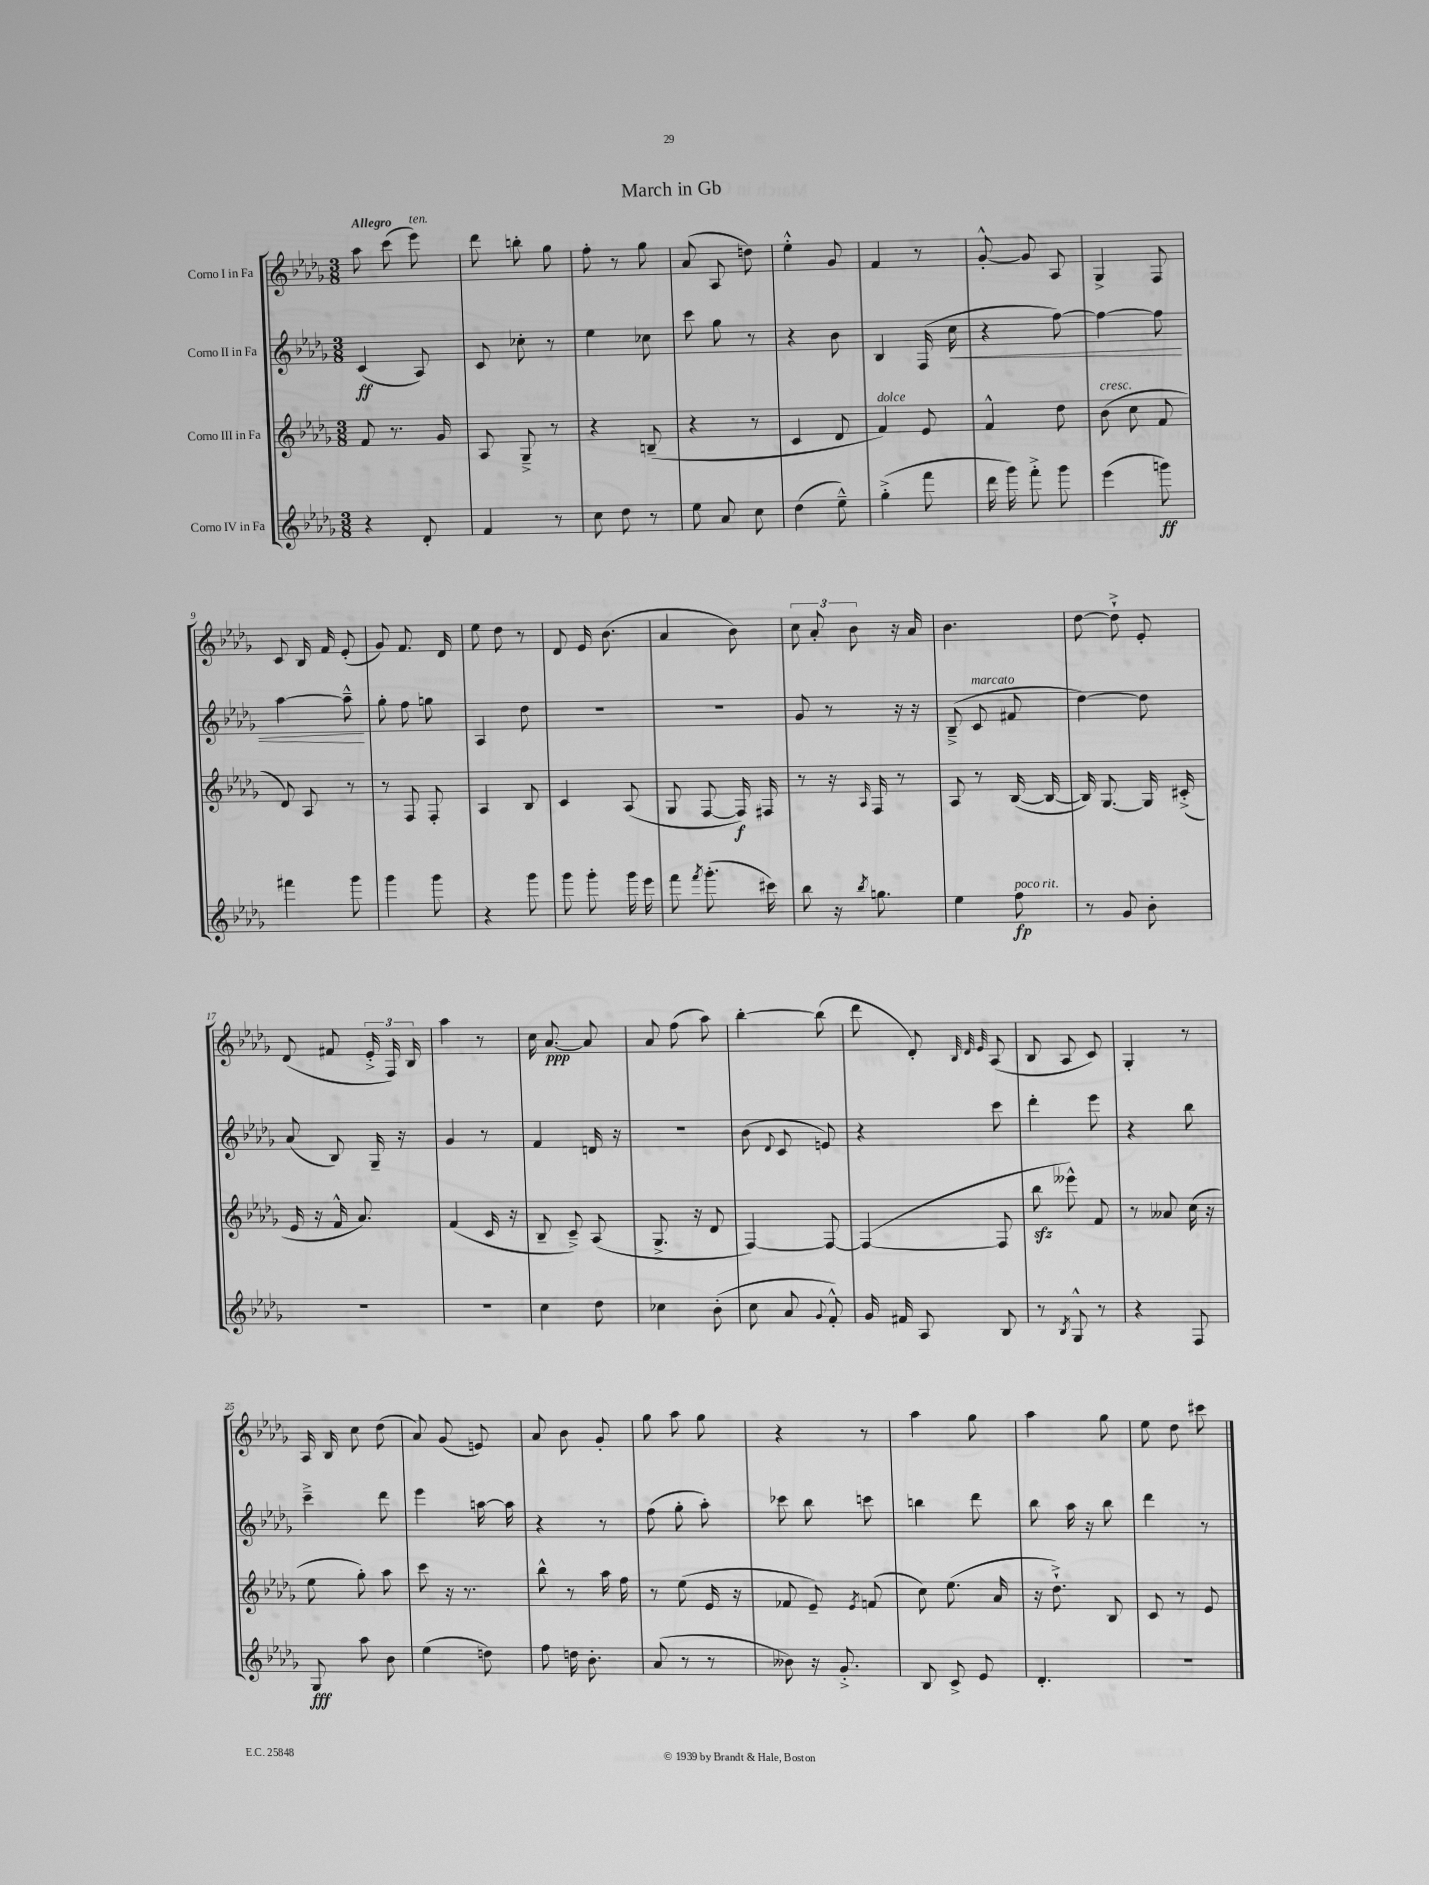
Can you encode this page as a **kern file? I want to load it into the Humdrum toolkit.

**kern	**dynam	**kern	**dynam	**kern	**dynam	**kern	**dynam
*part4	*part4	*part3	*part3	*part2	*part2	*part1	*part1
*staff4	*staff4	*staff3	*staff3	*staff2	*staff2	*staff1	*staff1
*I"Corno IV in Fa	*	*I"Corno III in Fa	*	*I"Corno II in Fa	*	*I"Corno I in Fa	*
*clefG2	*	*clefG2	*	*clefG2	*	*clefG2	*
*k[b-e-a-d-g-]	*	*k[b-e-a-d-g-]	*	*k[b-e-a-d-g-]	*	*k[b-e-a-d-g-]	*
*M3/8	*	*M3/8	*	*M3/8	*	*M3/8	*
=1	=1	=1	=1	=1	=1	=1	=1
!	!	!	!	!	!	!LO:TX:a:B:t=Allegro	!
4r	.	8f/	.	(4c/	ff	8aa-\	.
.	.	8.r	.	.	.	(8ccc\	.
!	!	!	!	!	!	!LO:TX:a:i:t=ten.	!
8d-'/	.	.	.	8A-/)	.	8eee-\)	.
.	.	16g-/	.	.	.	.	.
=2	=2	=2	=2	=2	=2	=2	=2
4f/	.	8A-/	.	8c/	.	8ddd-\	.
.	.	8G-~^/	.	8cc-X'\	.	8bbn'\	.
8r	.	8r	.	8r	.	8gg-\	.
=3	=3	=3	=3	=3	=3	=3	=3
8cc\	.	4r	.	4ee-\	.	8ff'\	.
8dd-\	.	.	.	.	.	8r	.
8r	.	(8Bn~/	.	8cc-X\	.	8gg-\	.
=4	=4	=4	=4	=4	=4	=4	=4
8ee-\	.	4r	.	8ccc\	.	(8a-/	.
8a-/	.	.	.	8gg-\	.	8A-/	.
8cc\	.	8r	.	8r	.	8ddn\)	.
=5	=5	=5	=5	=5	=5	=5	=5
(4dd-\	.	4c/	.	4r	.	4ee-'^^\	.
8ee-~^^\)	.	8d-/	.	8b-\	.	8g-/	.
=6	=6	=6	=6	=6	=6	=6	=6
!	!	!LO:TX:a:i:t=dolce	!	!	!	!	!
(4gg-'^\	.	4f/)	.	4B-/	.	4f/	.
8fff\	.	8e-/	.	(16F/	.	8r	.
!	!	!	!	!	!LO:HP:b	!	!
.	.	.	.	16cc\	<	.	.
=7	=7	=7	=7	=7	=7	=7	=7
16ddd-\	.	4f^^/	.	4r	.	[8g-'^^/	.
16ggg-\)	.	.	.	.	.	.	.
8fff'^\	.	.	.	.	.	8g-/]	.
8ggg-\	.	8dd-\	.	[8ff\)	.	8A-/	.
=8	=8	=8	=8	=8	=8	=8	=8
!	!	!LO:TX:a:i:t=cresc.	!	!	!	!	!
(4eee-\	.	(8b-\	.	4ff\_	.	4G-^/	.
.	.	8cc\	.	.	.	.	.
8gggn\)	ff	8f/	.	8ff\]	.	8F/	.
!!LO:LB:g=z
=9	=9	=9	=9	=9	=9	=9	=9
4fff#X\	.	8d-/)	.	[4aa-\	.	8c/	.
.	.	8A-/	.	.	.	16B-/	.
.	.	.	.	.	.	16f/	.
8ggg-\	.	8r	.	8aa-~^^\]	.	(8e-'/	.
.	.	.	.	.	[	.	.
=10	=10	=10	=10	=10	=10	=10	=10
4ggg-\	.	8r	.	8gg-'\	.	8g-/)	.
.	.	8F/	.	8ff\	.	8.f/	.
8ggg-\	.	8F'/	.	8ggn\	.	.	.
.	.	.	.	.	.	16d-/	.
=11	=11	=11	=11	=11	=11	=11	=11
4r	.	4A-/	.	4A-/	.	8ee-\	.
.	.	.	.	.	.	8dd-\	.
8ggg-\	.	8B-/	.	8dd-\	.	8r	.
=12	=12	=12	=12	=12	=12	=12	=12
8ggg-\	.	4c/	.	4.r	.	8d-/	.
8ggg-'\	.	.	.	.	.	16e-/	.
.	.	.	.	.	.	(8.b-\	.
16ggg-\	.	(8A-/	.	.	.	.	.
16eee-\	.	.	.	.	.	.	.
=13	=13	=13	=13	=13	=13	=13	=13
8fff\	.	8G-/	.	4.r	.	4a-/	.
8qfff/	.	.	.	.	.	.	.
(8.ggg-'\	.	[8F/	.	.	.	.	.
.	.	16F/])	f	.	.	8b-\)	.
16ccc#X\)	.	16F#X/	.	.	.	.	.
=14	=14	=14	=14	=14	=14	=14	=14
8bb-\	.	8r	.	8g-/	.	12cc\	.
.	.	.	.	.	.	12a-'/	.
16r	.	16r	.	8r	.	.	.
.	.	.	.	.	.	12b-\	.
8qbb-/	.	16qqA-/	.	.	.	.	.
8.ggn\	.	16F/	.	.	.	.	.
.	.	8r	.	16r	.	16r	.
.	.	.	.	16r	.	16a-/	.
=15	=15	=15	=15	=15	=15	=15	=15
4ee-\	.	8A-/	.	(8B-~^/	.	4.b-\	.
!	!	!	!	!LO:TX:a:i:t=marcato	!	!	!
.	.	8r	.	8c/	.	.	.
!LO:TX:a:i:t=poco rit.	!	!	!	!	!	!	!
8ff\	fp	([16B-/	.	8f#X/	.	.	.
.	.	16B-/_	.	.	.	.	.
=16	=16	=16	=16	=16	=16	=16	=16
8r	.	16B-/])	.	[4dd-\)	.	[8dd-\	.
.	.	[8.G-/	.	.	.	.	.
8g-/	.	.	.	.	.	8dd-`^\]	.
8b-'\	.	16G-/]	.	8dd-\]	.	8e-'/	.
.	.	(16c#X'^/	.	.	.	.	.
!!LO:LB:g=z
=17	=17	=17	=17	=17	=17	=17	=17
4.r	.	16e-/	.	(8a-/	.	(8d-/	.
.	.	16r	.	.	.	.	.
.	.	16f^^/	.	8B-/)	.	8f#X/	.
.	.	8.a-/)	.	.	.	.	.
.	.	.	.	16G-~/	.	24e-'^/	.
.	.	.	.	.	.	24F/)	.
.	.	.	.	16r	.	.	.
.	.	.	.	.	.	24B-/	.
=18	=18	=18	=18	=18	=18	=18	=18
4.r	.	(4f/	.	4g-/	.	4aa-\	.
.	.	16c/	.	8r	.	8r	.
.	.	16r	.	.	.	.	.
=19	=19	=19	=19	=19	=19	=19	=19
4cc\	.	8B-~/	.	4f/	.	16cc\	.
.	.	.	.	.	.	[8.a-/	ppp
.	.	8c~^/)	.	.	.	.	.
8dd-\	.	(8A-/	.	16dn/	.	8a-/]	.
.	.	.	.	16r	.	.	.
=20	=20	=20	=20	=20	=20	=20	=20
4cc-X\	.	8.G-^/	.	4.r	.	8a-/	.
.	.	.	.	.	.	(8ff\	.
.	.	16r	.	.	.	.	.
(8b-'\	.	8d-/	.	.	.	8aa-\)	.
=21	=21	=21	=21	=21	=21	=21	=21
8cc\	.	[4F/)	.	(8b-\	.	[4bb-'\	.
.	.	.	.	8qqd-/	.	.	.
8a-/	.	.	.	8c/	.	.	.
8qqg-/	.	.	.	.	.	.	.
8f'^^/)	.	8F/_	.	8en/)	.	(8bb-\]	.
=22	=22	=22	=22	=22	=22	=22	=22
16g-/	.	(4F/_	.	4r	.	8ddd-\	.
16f#X/	.	.	.	.	.	.	.
8A-/	.	.	.	.	.	8d-'/)	.
.	.	.	.	.	.	32qqB-/	.
.	.	.	.	.	.	32qqd-/	.
.	.	.	.	.	.	32qqe-/	.
8B-/	.	8F/]	.	8ccc\	.	(8A-/	.
=23	=23	=23	=23	=23	=23	=23	=23
8r	.	8bb-zz\	.	4ddd-'\	.	8B-/	.
8qB-/	.	.	.	.	.	.	.
8G-^^/	.	8eee--X^^\)	.	.	.	8A-/	.
8r	.	8f/	.	8eee-\	.	8c/)	.
=24	=24	=24	=24	=24	=24	=24	=24
4r	.	8r	.	4r	.	4G-'/	.
.	.	8a--X/	.	.	.	.	.
8F/	.	(16cc\	.	8bb-\	.	8r	.
.	.	16r	.	.	.	.	.
!!LO:LB:g=z
=25	=25	=25	=25	=25	=25	=25	=25
8G-/	fff	8ee-\	.	4ccc~^\	.	16A-/	.
.	.	.	.	.	.	16B-/	.
8aa-\	.	8gg-'\)	.	.	.	8cc\	.
8b-\	.	8aa-\	.	8ddd-\	.	(8dd-\	.
=26	=26	=26	=26	=26	=26	=26	=26
(4ee-\	.	8ccc\	.	4eee-\	.	8a-/)	.
.	.	16r	.	.	.	(8g-/	.
.	.	8.r	.	.	.	.	.
8ddn\)	.	.	.	[16aan\	.	8en/)	.
.	.	.	.	16aa\]	.	.	.
=27	=27	=27	=27	=27	=27	=27	=27
8ff\	.	8bb-^^\	.	4r	.	8a-/	.
16ddn\	.	8r	.	.	.	8b-\	.
8.b-'\	.	.	.	.	.	.	.
.	.	16aa-\	.	8r	.	8g-'/	.
.	.	16ff\	.	.	.	.	.
=28	=28	=28	=28	=28	=28	=28	=28
(8a-/	.	8r	.	(8ff\	.	8gg-\	.
8r	.	(8ee-\	.	8gg-'\	.	8aa-\	.
8r	.	16e-/	.	8aa-'\)	.	8gg-\	.
.	.	16r	.	.	.	.	.
=29	=29	=29	=29	=29	=29	=29	=29
8b--X\)	.	8f-X/	.	8ccc-X\	.	4r	.
16r	.	8e-~/)	.	8bb-\	.	.	.
8.g-'^/	.	.	.	.	.	.	.
.	.	8qe-/	.	.	.	.	.
.	.	(8fn/	.	8cccn\	.	8r	.
=30	=30	=30	=30	=30	=30	=30	=30
8B-/	.	8cc\)	.	4bbn\	.	4aa-\	.
8c^/	.	(8.ee-\	.	.	.	.	.
8e-/	.	.	.	8ddd-\	.	8gg-\	.
.	.	16a-/	.	.	.	.	.
=31	=31	=31	=31	=31	=31	=31	=31
4.d-'/	.	16r	.	8bb-\	.	4aa-\	.
.	.	8.dd-`^\)	.	.	.	.	.
.	.	.	.	16aa-\	.	.	.
.	.	.	.	16r	.	.	.
.	.	8B-/	.	8bb-\	.	8gg-\	.
=32	=32	=32	=32	=32	=32	=32	=32
4.r	.	8c/	.	4ddd-\	.	8ee-\	.
.	.	8r	.	.	.	8dd-\	.
.	.	8e-/	.	8r	.	8ccc#X\	.
==	==	==	==	==	==	==	==
*-	*-	*-	*-	*-	*-	*-	*-
